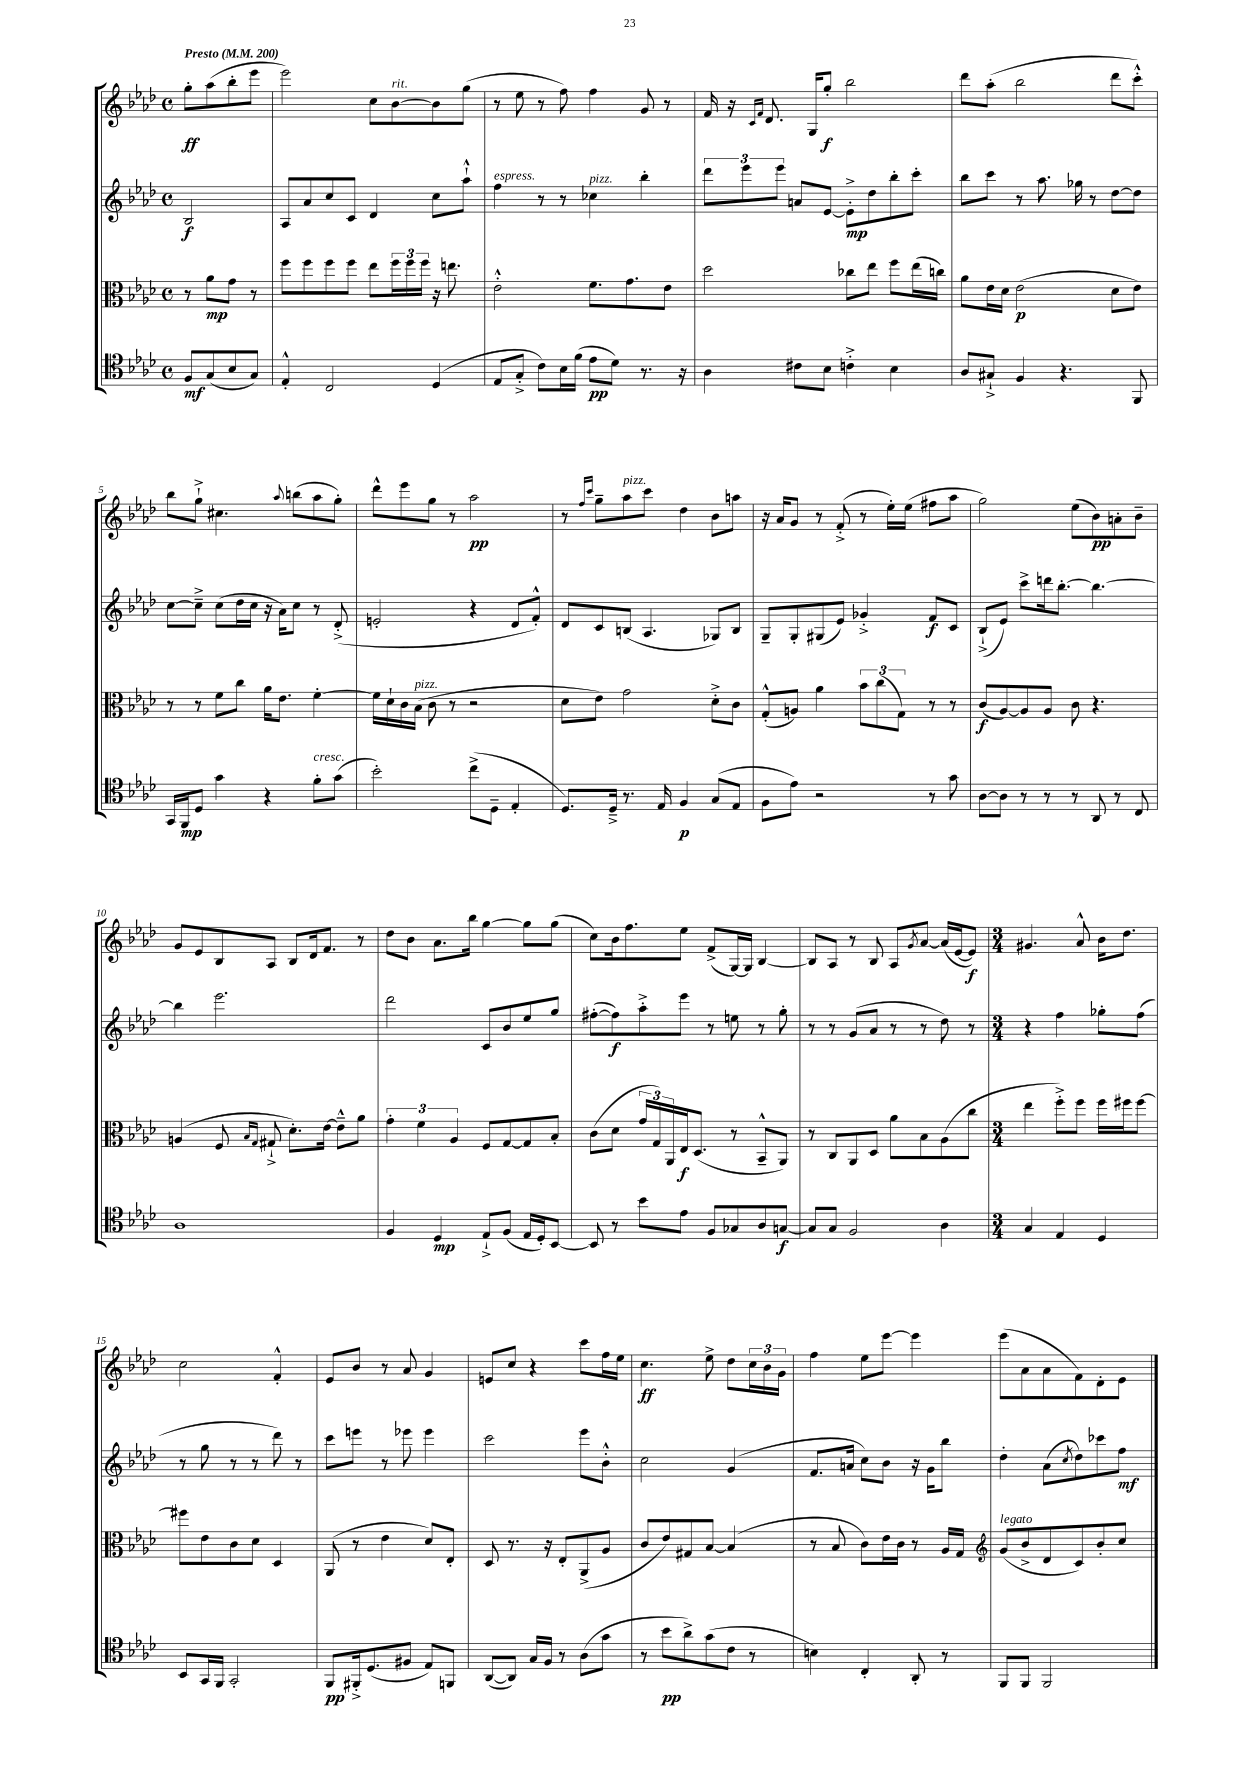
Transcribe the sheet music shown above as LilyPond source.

<<
\new StaffGroup <<
\new Staff = "s0" {
    \clef treble \key aes \major \defaultTimeSignature \time 4/4 \partial 2 \tempo "Presto" 4 = 200
    g''8-.\ff aes''8( bes''8-. ees'''8 |
    ees'''2) c''8 bes'8~^\markup { \italic "rit." } bes'8 g''8( |
    r8 ees''8 r8 f''8) f''4 g'8 r8 |
    f'16 r16 \grace { c'16 f'16 } des'8. g16 g''8-.\f bes''2 |
    des'''8 aes''8-.( bes''2 des'''8 c'''8-.-^) |
    bes''8 g''8-!-> cis''4. \appoggiatura { aes''8 } b''8( aes''8 g''8-.) |
    des'''8-^ ees'''8 g''8 r8 aes''2\pp |
    r8 \grace { f''16 c'''16 } g''8-- aes''8^\markup { \italic "pizz." } c'''8 des''4 bes'8 a''8 |
    r16 aes'16 g'8 r8 f'8-.->( r8 ees''16-.) ees''16( fis''8 aes''8 |
    g''2) ees''8( bes'8\pp) a'8-. bes'8-- |
    g'8 ees'8 bes8 aes8 bes8 des'16 f'8. r8 |
    des''8 bes'8 aes'8. bes''16 g''4~ g''8 g''8( |
    c''8) bes'16 f''8. ees''8 f'8->( g16~) g16 bes4~ |
    bes8 aes8 r8 bes8 aes8 \acciaccatura { g'8 } aes'8~ aes'16( ees'16~ ees'8\f) |
    \numericTimeSignature \time 3/4 gis'4. aes'8-^ bes'16 des''8. |
    c''2 f'4-.-^ |
    ees'8 bes'8 r8 aes'8 g'4 |
    e'8 c''8 r4 c'''8 f''16 ees''16 |
    c''4.\ff ees''8-> des''8 \tuplet 3/2 { c''16 bes'16 g'16 } |
    f''4 ees''8 ees'''8~ ees'''4 |
    ees'''8( aes'8 aes'8 f'8) des'8-. ees'8 \bar "|." |
}
\new Staff = "s1" {
    \clef treble \key aes \major \defaultTimeSignature \time 4/4 \partial 2
    bes2\f |
    aes8 aes'8 c''8 c'8 des'4 c''8 aes''8-!-^ |
    f''4^\markup { \italic "espress." } r8 r8 ces''4^\markup { \italic "pizz." } bes''4-. |
    \tuplet 3/2 { des'''8 ees'''8 ees'''8 } a'8 ees'8~ ees'8-.->\mp des''8 bes''8-. c'''8-. |
    bes''8 c'''8 r8 aes''8. ges''16 r8 des''8~ des''8 |
    c''8~ c''8---> c''8( des''16 c''16 r16 aes'16) c''8 r8 des'8-.->( |
    e'2-. r4 des'8 f'8-.-^) |
    des'8 c'8 b8( aes4. ges8) b8 |
    g8-- g8-. gis8( ees'8) ges'4-.-> f'8\f c'8 |
    bes8-!->( ees'8) c'''8-> d'''16 bes''8.~-. bes''4.~ |
    bes''4 ees'''2. |
    des'''2 c'8 bes'8 ees''8 g''8 |
    fis''8~-.( fis''8\f) aes''8-.-> ees'''8 r8 e''8 r8 g''8-. |
    r8 r8 g'8( aes'8 r8 r8 des''8) r8 |
    \numericTimeSignature \time 3/4 r4 f''4 ges''8-. f''8( |
    r8 g''8 r8 r8 des'''8) r8 |
    c'''8 e'''8 r8 ees'''8 ees'''4 |
    c'''2 ees'''8 bes'8-.-^ |
    c''2 g'4( |
    f'8. a'16 c''8) bes'8 r16 g'16 bes''8 |
    des''4-. aes'8( \acciaccatura { c''8 } des''8) ces'''8 f''8\mf \bar "|." |
}
\new Staff = "s2" {
    \clef alto \key aes \major \defaultTimeSignature \time 4/4 \partial 2
    r8 aes'8\mp g'8 r8 |
    f''8 f''8 f''8 f''8 ees''8 \tuplet 3/2 { f''16 f''16 f''16 } r16 e''8. |
    ees'2-.-^ f'8. g'8. ees'8 |
    des''2 ces''8 ees''8 f''8 ees''16( c''16) |
    aes'8 ees'16 des'16 ees'2\p( des'8 ees'8) |
    r8 r8 f'8 c''8 aes'16 ees'8. f'4~-. |
    f'16 des'16-! c'16 bes16^\markup { \italic "pizz." }( c'8 r8 r2 |
    des'8 ees'8) g'2 des'8-.-> c'8 |
    g8-.-^( a8) aes'4 \tuplet 3/2 { bes'8 c''8( g8) } r8 r8 |
    c'8\f( aes8~) aes8 aes8 c'8 r4. |
    a4( f8 \grace { bes16 g16 } gis8-!-> des'8.-.) ees'16~ ees'8---^ aes'8 |
    \tuplet 3/2 { g'4-. f'4 aes4 } f8 g8~ g8 bes8-. |
    c'8( des'8 \tuplet 3/2 { g'16 g16) aes,16 } ees16\f des8.( r8 bes,8---^ aes,8) |
    r8 c8 aes,8 des8 aes'8 bes8 aes8( c''8 |
    \numericTimeSignature \time 3/4 ees''4 f''8-.->) f''8 f''16 fis''16 fis''8~ |
    fis''8 ees'8 c'8 des'8 des4 |
    aes,8( r8 ees'4 des'8) ees8-. |
    des8 r8. r16 ees8-. aes,8->( aes8 |
    c'8 ees'8) gis8 bes8~ bes4( |
    r8 bes8 c'8) ees'16 c'16 r8 aes16 g16 |
    \clef treble g'8^\markup { \italic "legato" }( bes'8-> des'8 c'8) bes'8-. c''8 \bar "|." |
}
\new Staff = "s3" {
    \clef tenor \key aes \major \defaultTimeSignature \time 4/4 \partial 2
    f8\mf g8( bes8 g8) |
    ees4-.-^ c2 des4( |
    ees8 g8-.-> c'8) bes16 f'16( ees'8\pp des'8) r8. r16 |
    aes4 cis'8 bes8 c'4-.-> bes4 |
    aes8 gis8-!-> f4 r4. f,8 |
    g,16 f,16\mp des8 g'4 r4 f'8-.^\markup { \italic "cresc." } g'8( |
    bes'2-.) c''8->( des8-- ees4-. |
    des8.) des16---> r8. ees16 f4\p g8( ees8 |
    f8 ees'8) r2 r8 g'8 |
    aes8~ aes8 r8 r8 r8 aes,8 r8 c8 |
    aes1 |
    f4 des4\mp ees8-!-> f8( ees16 des16-.) bes,8~ |
    bes,8 r8 bes'8 ees'8 f8 ges8 aes8 g8~\f |
    g8 g8 f2 aes4 |
    \numericTimeSignature \time 3/4 g4 ees4 des4 |
    bes,8 g,16 f,16 g,2-. |
    f,8\pp fis,16-.-> des8.( fis8 ees8) f,8 |
    aes,8~( aes,8) g16 f16 r8 aes8( g'8 |
    r8 bes'8\pp aes'8->) g'8( c'8 r8 |
    b4) c4-. aes,8-. r8 |
    f,8 f,8 f,2 \bar "|." |
}
>>
>>
